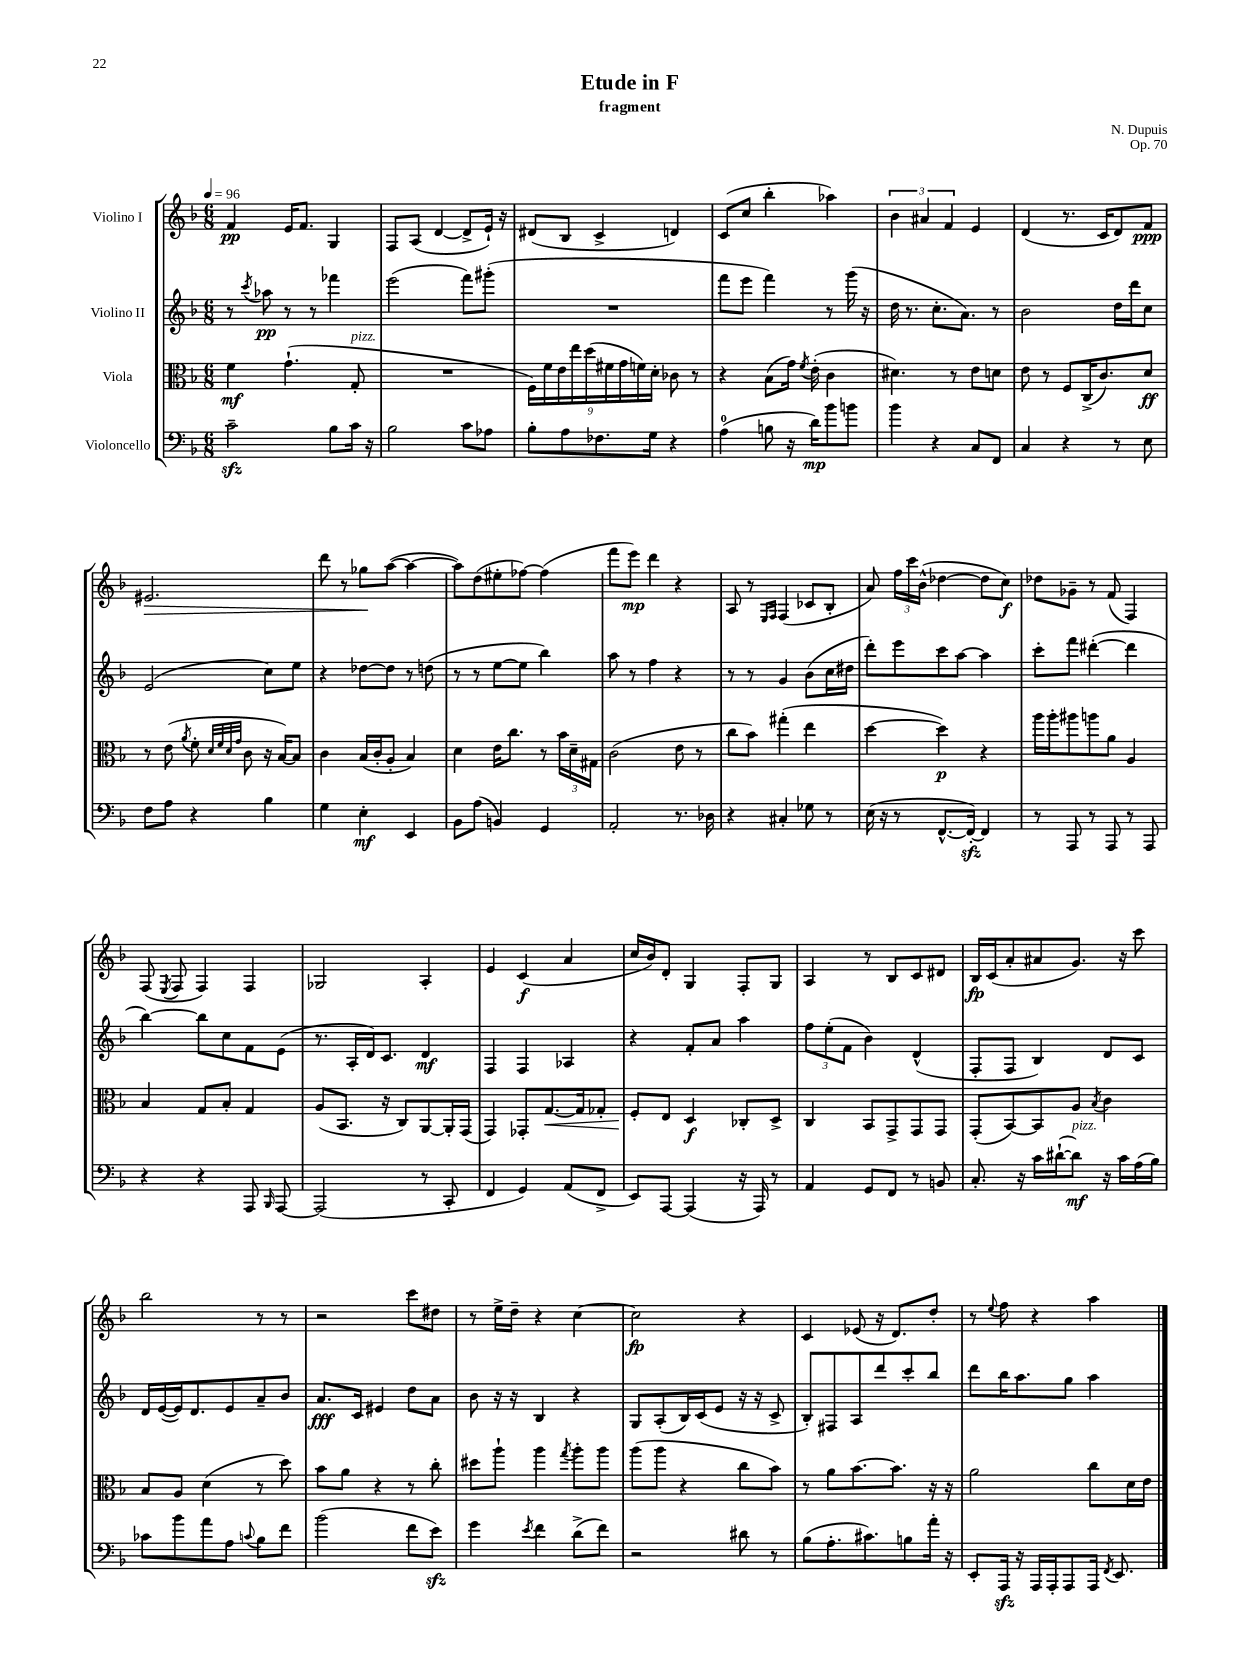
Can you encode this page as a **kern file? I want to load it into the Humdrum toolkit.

**kern	**kern	**kern	**kern
*staff4	*staff3	*staff2	*staff1
*clefF4	*clefC3	*clefG2	*clefG2
*k[b-]	*k[b-]	*k[b-]	*k[b-]
*M6/8	*M6/8	*M6/8	*M6/8
*MM96	*MM96	*MM96	*MM96
2c~	4f	8r	4f
.	.	8qccc	.
.	.	8aa-	.
.	(4.g`	8r	16e
.	.	.	8.f
.	.	8r	.
8B-	.	4fff-	4G
16c	8G'	.	.
16r	.	.	.
=	=	=	=
2B-	2.r	(2eee	8F
.	.	.	(8A
.	.	.	[4d
8c	.	8fff)	8d^]
8A-	.	(8ggg#'	16e`)
.	.	.	16r
=	=	=	=
8B-'	18F)	2.r	(8d#
.	18f	.	.
.	18e	.	.
8A	.	.	8B-
.	18ee	.	.
.	(18dd	.	.
8.F-	.	.	4c^
.	18f#	.	.
.	18g	.	.
.	18f)	.	.
16G	.	.	.
.	18d'	.	.
4r	8c-	.	4d)
.	8r	.	.
=	=	=	=
(4A	4r	8fff	(8c
.	.	8eee	8cc
8B	(8B-	4fff)	4bb-'
16r	16g)	.	.
.	8qf	.	.
16d)	(16e'	.	.
8b-	4c	8r	4aa-)
8b	.	(16ggg	.
.	.	16r	.
=	=	=	=
4b-	4.d#)	16dd	6b-
.	.	8.r	.
.	.	.	6a#
4r	.	8.cc'	.
.	.	.	6f
.	8r	.	.
.	.	8.a)	.
8C	8e	.	4e
8FF	8d	8r	.
=	=	=	=
4C	8e	2b-	(4d
.	8r	.	.
4r	8F	.	8.r
.	(16C^	.	.
.	8.c)	.	16c
8r	.	16dd	8d)
.	.	16ddd	.
8E	8d	8cc	8f
=	=	=	=
8F	8r	(2e	2.e#
8A	(8e	.	.
.	8qa	.	.
4r	8f'	.	.
.	32qqd	.	.
.	32qqf	.	.
.	32qqd	.	.
.	32qqg	.	.
.	8c	.	.
4B-	16r	8cc)	.
.	[16B-)	.	.
.	8B-]	8ee	.
=	=	=	=
4G	4c	4r	8ddd
.	.	.	8r
4E'	(16B-	[8dd-	8gg-
.	16c'	.	.
.	8A'	8dd-]	([8aa
4EE	4B-)	8r	4aa_
.	.	(8dd	.
=	=	=	=
8BB-	4d	8r	8aa])
(8A	.	8r	(8dd
4BB)	16e	[8ee	8ee#'
.	8.cc	.	.
.	.	8ee]	[8ff-)
4GG	8r	4bb-)	(4ff-]
.	24b-	.	.
.	24d~	.	.
.	24G#	.	.
=	=	=	=
2AA'	(2c	8aa	8fff
.	.	8r	8eee)
.	.	4ff	4ddd
8.r	8e	4r	4r
.	8r	.	.
16D-	.	.	.
=	=	=	=
4r	8cc	8r	8A
.	8b-)	8r	8r
.	.	.	16qqE
.	.	.	16qqF
4C#'	(4gg#'	4g	(4F
8G-	4ee	(8b-	8c-
8r	.	16cc	8B-'
.	.	16dd#	.
=	=	=	=
(16E	[4dd	8ddd')	8a)
16r	.	.	.
8r	.	8eee	24ff
.	.	.	24ccc
.	.	.	(24b-^^
[8.FF^^	4dd])	8ccc	[4dd-
.	.	[8aa	.
16FF'_)	.	.	.
4FF]	4r	4aa]	8dd-]
.	.	.	8cc)
=	=	=	=
8r	16aa	8ccc'	8dd-
.	16aa'	.	.
8AAA	8aa#	8fff	8g-~
8r	8aa	([4ddd#'	8r
8AAA	8a	.	(8f
8r	4A	4ddd#]	4F)
8AAA	.	.	.
=	=	=	=
4r	4B-	[4bb-)	(8F
.	.	.	8qE
.	.	.	8F
4r	8G	8bb-]	4F)
.	8B-'	8cc	.
8AAA	4G	8f	4F
16qqBBB-	.	.	.
[8AAA	.	(8e	.
=	=	=	=
(2AAA]	(8A	8.r	2G-
.	8.BB-	.	.
.	.	16A'	.
.	.	16d)	.
.	16r	8.c	.
.	8C)	.	.
8r	[8AA	4d	4A'
8CC'	16AA']	.	.
.	(16GG	.	.
=	=	=	=
4FF	4GG)	4F	4e
4GG)	8GG-'	4F	(4c
.	[8.G	.	.
(8AA	.	4A-	4a
.	16G]	.	.
8FF^	8G-'	.	.
=	=	=	=
8EE)	8F'	4r	16cc
.	.	.	16b-)
[8AAA	8E	.	8d'
(4AAA]	4D	8f'	4G
.	.	8a	.
16r	8C-'	4aa	8F'
16AAA)	.	.	.
8r	8D^	.	8G
=	=	=	=
4AA	4C	12ff	4A
.	.	(12ee'	.
.	.	12f	.
8GG	8BB-	4b-)	8r
8FF	8GG^	.	8B-
8r	8GG	(4d^^	8c
8BB	8GG	.	8d#
=	=	=	=
8.C'	(8GG'	8F'	16B-
.	.	.	(16c
.	[8BB-)	8F	8a'
16r	.	.	.
16c	8BB-]	4B-)	8a#
([16d#`	.	.	.
8d#])	8A	.	8.g)
.	8qB-	.	.
16r	4c	8d	.
16c	.	.	16r
(16A	.	8c	8ccc
16B-)	.	.	.
=	=	=	=
8c-	8B-	16d	2bb-
.	.	([16e	.
8b-	8A	16e])	.
.	.	8.d	.
8a	(4d	.	.
8A	.	8e	.
8qqc	.	.	.
8B-	8r	8a~	8r
8f	8dd)	8b-	8r
=	=	=	=
(2b-	8b-	8.a	2r
.	8a	.	.
.	.	16c	.
.	4r	4e#	.
8f	8r	8dd	8ccc
8e)	8cc'	8a	8dd#
=	=	=	=
4g	8dd#	8b-	8r
.	8aa`	16r	16ee^
.	.	16r	16dd~
8qe	.	.	.
4f	4aa	4B-	4r
.	8qgg	.	.
(8d^	8aa'	4r	[4cc
8f)	8aa	.	.
=	=	=	=
2r	(8aa	8G	2cc]
.	8aa	(8A'	.
.	4r	16B-)	.
.	.	(16c	.
.	.	8e	.
8d#	8cc	16r	4r
.	.	16r	.
8r	8b-)	8c^	.
=	=	=	=
(8B-	8r	8B-')	4c
8.A'	8a	8F#	.
.	[8.b-	8A	(8e-
8.c#)	.	.	.
.	.	8ddd	16r
.	8.b-]	.	8.d)
8B	.	8ccc'	.
16a'	16r	8bb-	8dd'
16r	16r	.	.
=	=	=	=
8EE'	2a	8ddd	8r
.	.	.	8qqee
16AAA	.	16bb-	8ff
16r	.	8.aa	.
16AAA	.	.	4r
16AAA'	.	.	.
8AAA	.	8gg	.
16AAA	8cc	4aa	4aa
8qFF	.	.	.
8.EE	.	.	.
.	16d	.	.
.	16e	.	.
==	==	==	==
*-	*-	*-	*-
